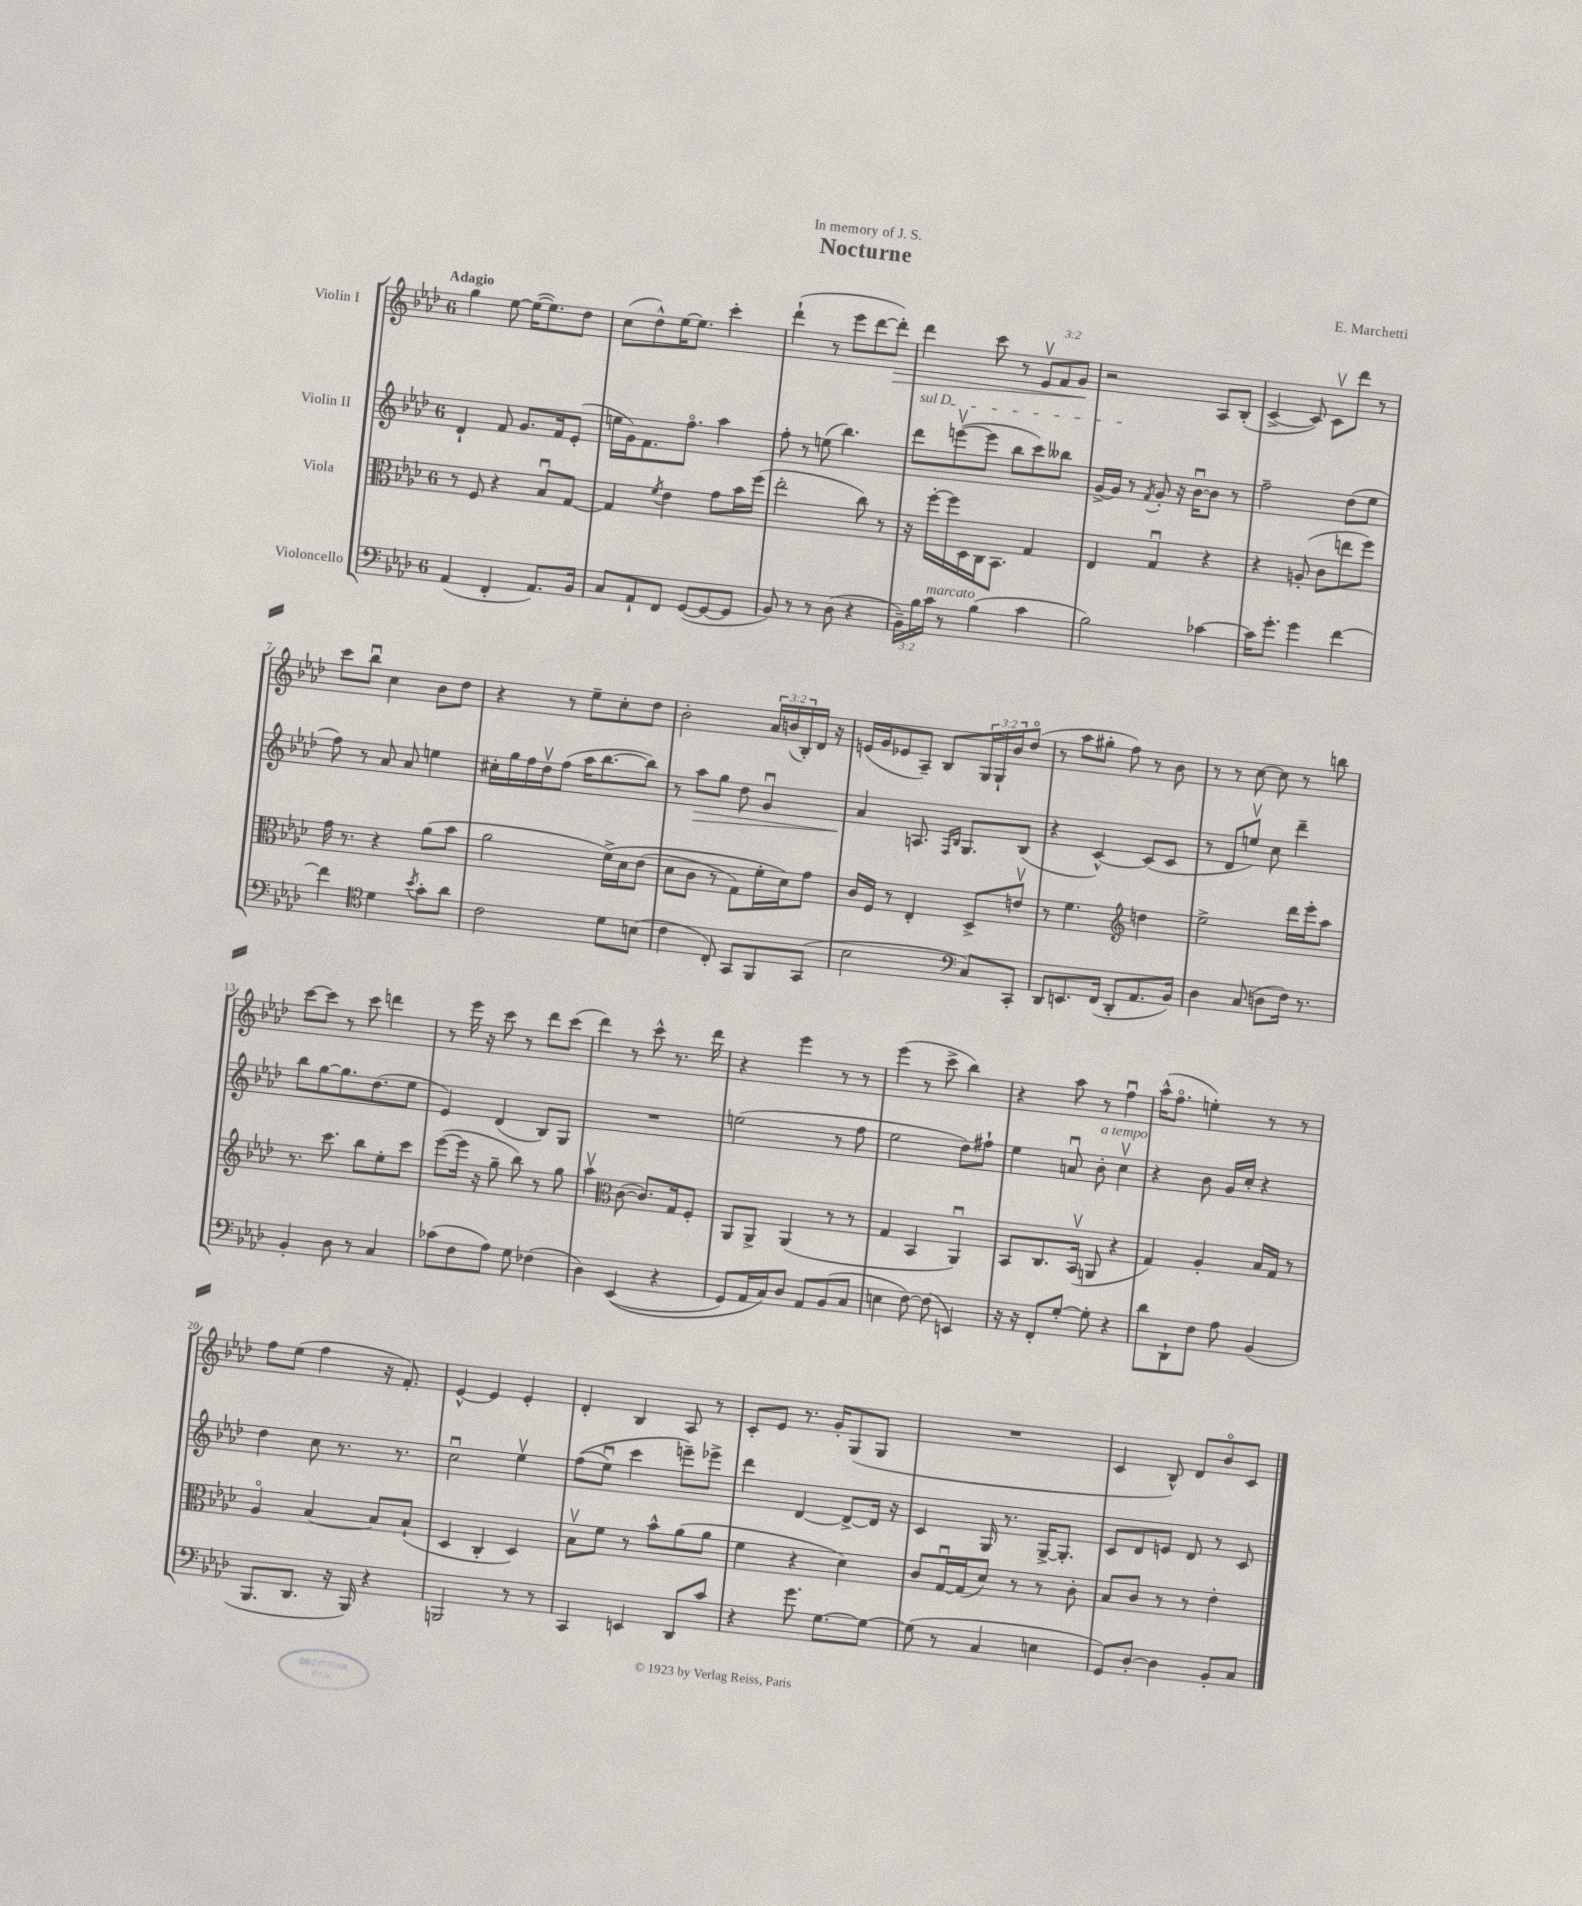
\header { title = "Nocturne" composer = "E. Marchetti" dedication = "In memory of J. S." }
<<
\new StaffGroup <<
\new Staff = "s0" \with { instrumentName = "Violin I" } {
    \clef treble \key aes \major \once \override Staff.TimeSignature.style = #'single-digit \time 6/8 \override Staff.TupletNumber.text = #tuplet-number::calc-fraction-text \tempo "Adagio"
    g''4 ees''8~ ees''16~( ees''8.) des''8 |
    c''8( des''8-^) ees''16~ ees''8. c'''4-. |
    des'''4-!( r8 ees'''8 des'''8~ des'''8-.\>) |
    des'''4 c'''8 r8 \tuplet 3/2 { ees'8\upbow f'8 g'8\! } |
    r2 aes8 bes8-.( |
    c'4~-> c'8) c'8\upbow des'''8 r8 |
    c'''8 bes''8\downbow c''4 bes'8 des''8 |
    r4 r8 ees''8-- c''8-. des''8 |
    bes'2-. \tuplet 3/2 { aes'16 b'16( bes16-.) } des'16 r16 |
    e'16( g'16 ees'8 aes8--) bes8 \tuplet 3/2 { g16 g16-! bes'16 } des''8\flageolet( |
    r8 aes''8 gis''8-. f''8) r8 bes'8 |
    r8 r8 c''8~ c''8 r8 b''8 |
    c'''8~ c'''8 r8 c'''8 d'''4 |
    r8 ees'''16 r16 c'''8 r8 des'''8 c'''8( |
    des'''4) r8 c'''8-^ r8. des'''16 |
    r4 ees'''4 r8 r8 |
    ees'''4( r8 c'''8-> bes''4) |
    r4 aes''8 r8 f''4\downbow |
    aes''16-^( f''8.\flageolet e''4-.) r8 r8 |
    f''8 ees''8( f''4 r16 f'8.-.) |
    ees'4~-^ ees'4 ees'4-. |
    des'4-. bes4 aes8 r8 |
    c'8-. ees'8 r8. g'16-. g8( g8 |
    R2. |
    c'4 bes8-^) des'8 bes'8\flageolet c'8 \bar "|." |
}
\new Staff = "s1" \with { instrumentName = "Violin II" } {
    \clef treble \key aes \major \once \override Staff.TimeSignature.style = #'single-digit \time 6/8
    des'4-! f'8 g'8. f'16 ees'8-.( |
    e''16 g'16) f'8. f''8.\flageolet aes''4 |
    f''8-. r8 e''8( bes''4.) |
    \once \override TextSpanner.bound-details.left.text = \markup { \italic "sul D" } des'''8\startTextSpan e'''8~\upbow( e'''8 bes''8 c'''8) beses''8 |
    g'16~-> g'16\stopTextSpan r8 \acciaccatura { f'8 } g'8-. r16 bes'16~\downbow bes'8 r8 |
    f''2-- des''8( ees''8 |
    f''8) r8 aes'8 aes'8 e''4 |
    cis''16-. g''16 f''16 des''16\upbow f''8( aes''16 bes''8.~ bes''8) |
    r8 aes''8\> g''8 des''8 g'4\downbow |
    aes'4\! a8. \grace { f16 bes16 } g8. bes8( |
    r4 c'4~-^) c'8( c'8 |
    r8 des'8 e''8\upbow) c''8 des'''4-- |
    bes''8 g''8~ g''8. des''8.( ees''8 |
    ees'4) des'4( bes8) g8 |
    R2. |
    e''2( r8 f''8 |
    ees''2 des''8) fis''8-! |
    ees''4 a'8\downbow bes'8-.^\markup { \italic "a tempo" } c''4\upbow |
    r4 bes'8 g'16 c''16-. r4 |
    des''4 c''8 r8. r8. |
    c''2\downbow ees''4\upbow |
    f''8(\( ees''8\downbow) c'''4 e'''8--\) ees'''8-> |
    des'''4 des'4~ des'8~-> des'16 r16 |
    c'4 g16 r8. g16~-> g8.-. |
    c'8 des'8 e'8 des'8 r8 c'8 \bar "|." |
}
\new Staff = "s2" \with { instrumentName = "Viola" } {
    \clef alto \key aes \major \once \override Staff.TimeSignature.style = #'single-digit \time 6/8
    r8 f8 r4 bes8\downbow g8~ |
    g4 \acciaccatura { f'8 } ees'4 g'8 bes'16 f''16( |
    ees''2-. c''8) r8 |
    r16 f''16~-. f''16 des16 c16 bes,8. g4 |
    ees4 g4\downbow r4 |
    r4 a8-.( c'8 e''8 f''8) |
    g'16 r8. r4 aes'8( bes'8 |
    aes'2 f'16->)\( des'16 ees'8( |
    des'8 c'8 r8 g8) f'16-. des'16\) g'8 |
    c'16 f16 r8 ees4-. des8-> e'8\upbow |
    r8 f'4. \clef treble d''4 |
    ees''2-> des'''16 ees'''16-. aes''8 |
    r8. c'''8. bes''8 ees''8-. c'''8 |
    ees'''8~( ees'''16 r16 g''8-- bes''8) r8 g''8 |
    aes''4\upbow \clef alto c'8~( c'8.) g16 f8-. |
    aes,8 aes,8-> aes,4( r8 r8 |
    g4 bes,4 aes,4\downbow) |
    bes,8 c8. bes,16\upbow( a,8 r4 |
    g4) aes4-. bes16 g16 r8 |
    aes4\flageolet bes4~ bes8 bes8-!( |
    des4 c4-. des4) |
    bes8\upbow f'8 r8 bes'8-^ aes'8( aes'8 |
    f'4 r4 des'4) |
    c'8 g16~\downbow g16( des'8) r8 r8 c'8-. |
    bes8 c'8 r8 r8 ees'4-. \bar "|." |
}
\new Staff = "s3" \with { instrumentName = "Violoncello" } {
    \clef bass \key aes \major \once \override Staff.TimeSignature.style = #'single-digit \time 6/8 \override Staff.TupletNumber.text = #tuplet-number::calc-fraction-text
    aes,4( f,4-. aes,8.) bes,16 |
    c8 aes,8-! f,8 g,8~( g,8~ g,8 |
    bes,8) r8 r8 des8( r4 |
    \tuplet 3/2 { bes,16--) bes16 c'16^\markup { \italic "marcato" } } r8 bes4( c'4 |
    bes2) ces'4~ |
    ces'16 g'8.-. g'4 f'4~ |
    f'4 \clef tenor des'4 \acciaccatura { bes'8 } g'8-. aes'8 |
    c'2 des'8 b8( |
    c'4 c8-.) g,8 f,8 g,8( |
    bes2 \clef bass c8) c,8-. |
    des,8 e,8. f,16( des,8-. aes,8. bes,16) |
    des4 c8( d8 f16) r8. |
    bes,4-. des8 r8 c4 |
    ces'8( f8 aes8) g8 fes4( |
    des4) ees,4(\( r4 |
    g,8) aes,16 c16\) des8 aes,8 bes,8( c8 |
    e4 f8~) f8( e,4) |
    r16 r16 f,8-. g8~-. g8-. r4 |
    des'8 des,8-! f8 aes8 bes,4( |
    bes,,8. des,8. r16 bes,,16) r4 |
    b,,2 r8 r8 |
    c,4 e,4 des,8 c'8 |
    r4 g'8. g8.~ g8~ |
    g8( r8 c4 e4 |
    g,8) des8~-. des4 bes,8-. c8 \bar "|." |
}
>>
>>
